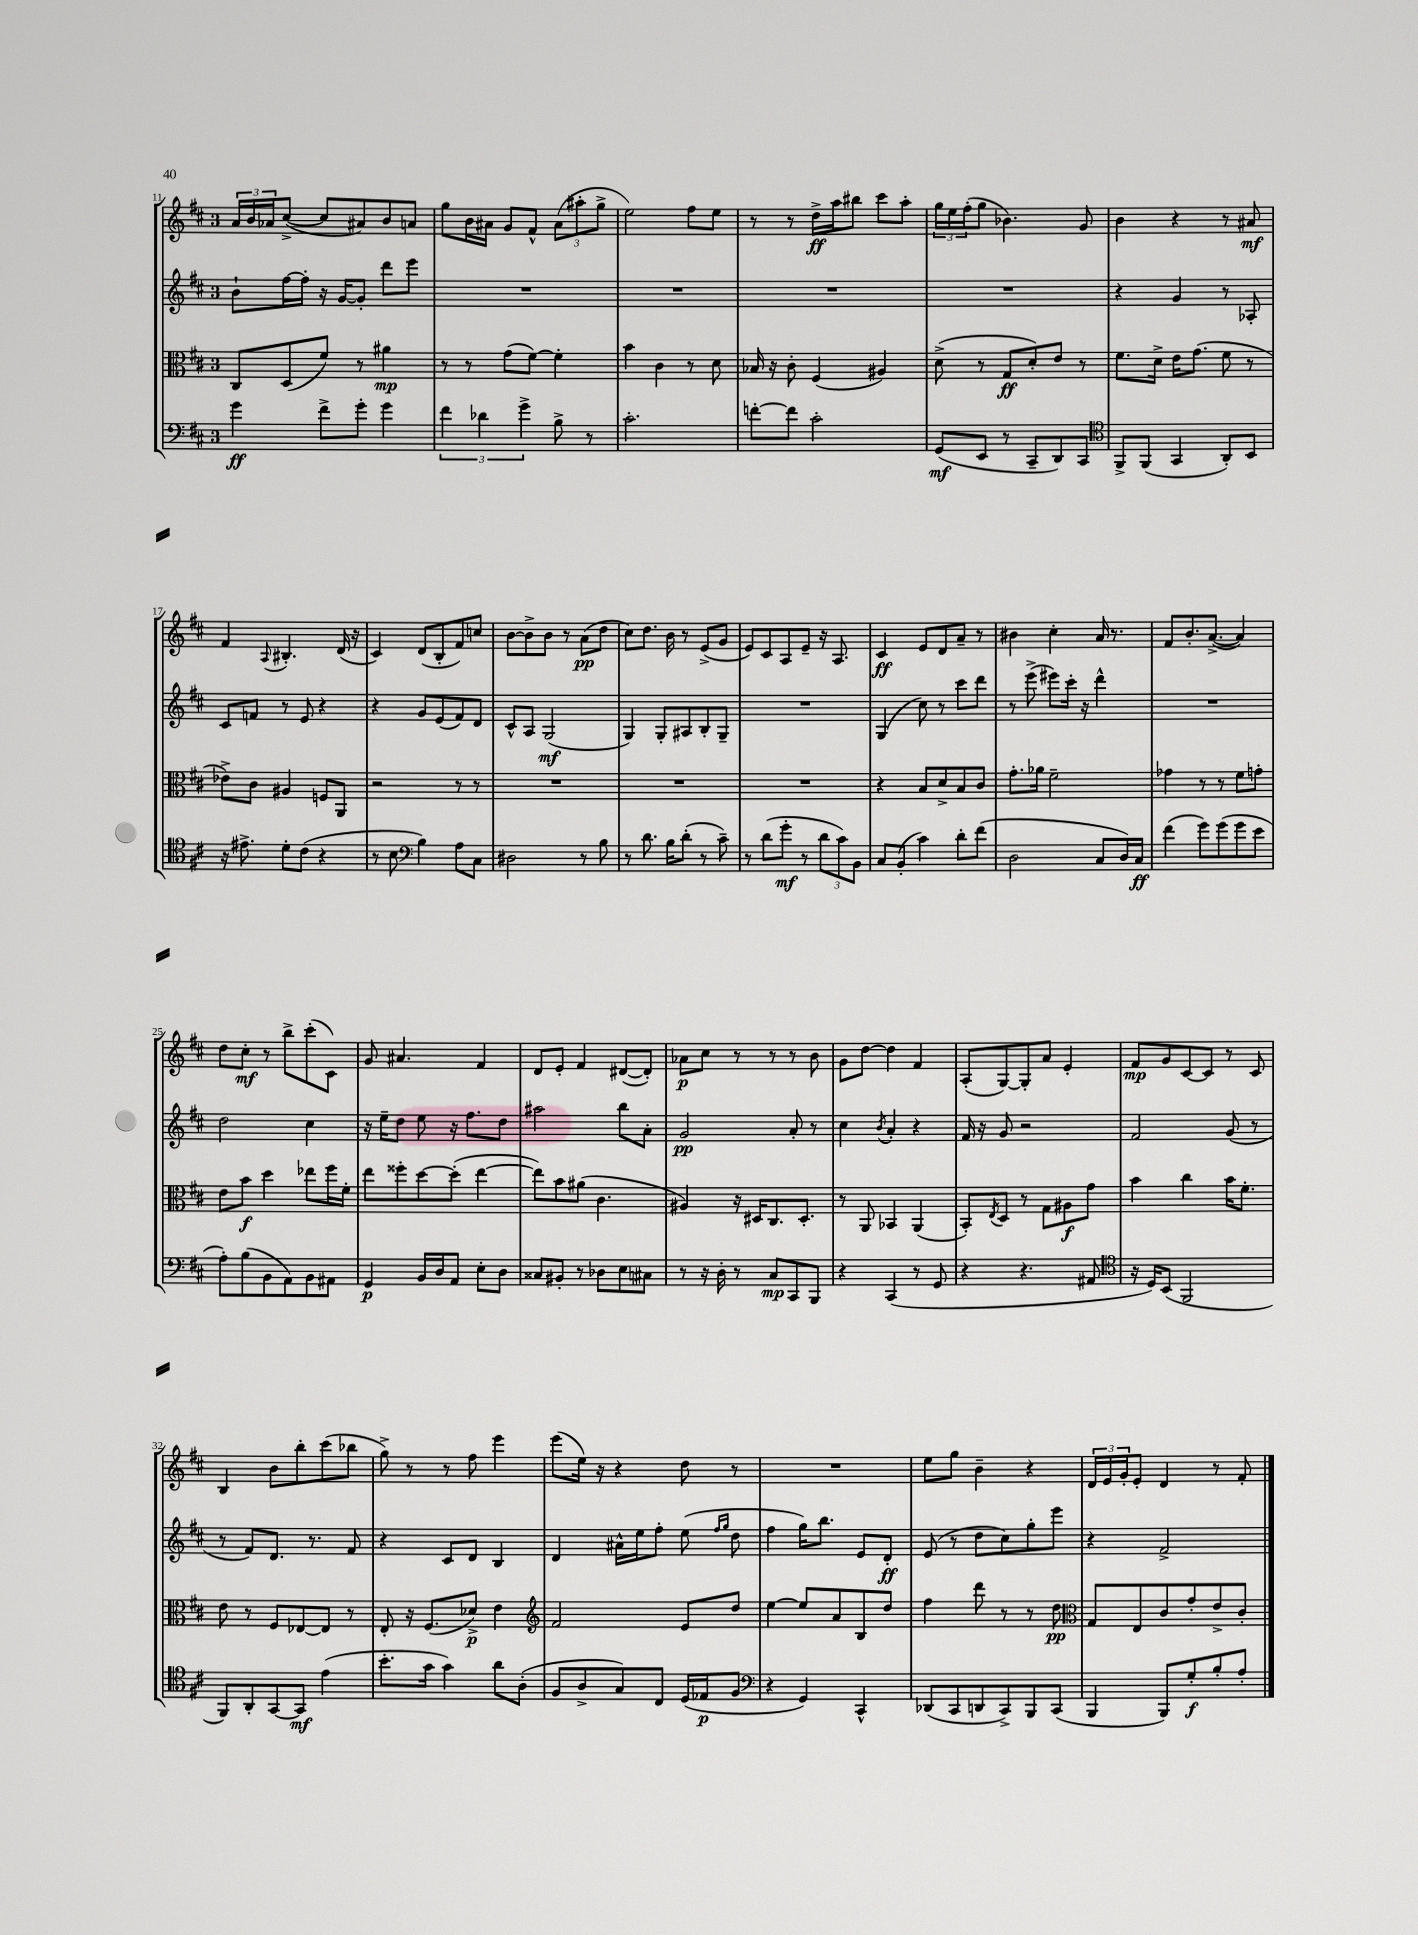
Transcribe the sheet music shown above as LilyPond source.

<<
\new StaffGroup <<
\new Staff = "s0" {
    \clef treble \key d \major \once \override Staff.TimeSignature.style = #'single-digit \time 3/4
    \tuplet 3/2 { a'16 b'16 aes'16 } cis''8~->( cis''8 ais'8) b'8 a'8 |
    g''8 b'16 ais'16 g'8 fis'8-^ \tuplet 3/2 { ais'8( ais''8-. g''8-> } |
    e''2) fis''8 e''8 |
    r8 r8 d''16->\ff a''16 bis''8 cis'''8 a''8-. |
    \tuplet 3/2 { g''16 e''16 fis''16-.( } g''8 bes'4.) g'8 |
    b'4 r4 r8 ais'8\mf |
    fis'4 \appoggiatura { a8 } bis4.-. d'16( r16 |
    cis'4) d'8( b8-. fis'8) c''8 |
    b'8~ b'8-> b'8 r8 a'8\pp( d''8 |
    cis''8) d''8. b'16 r8 e'8->( g'8 |
    e'8) cis'8 a8 e'8-- r16 a8. |
    cis'4\ff e'8 d'8 a'8-- r8 |
    bis'4 cis''4-. a'16 r8. |
    fis'8 b'8.-. a'8.~->( a'4) |
    d''8 cis''8-.\mf r8 b''8-> cis'''8-.( cis'8) |
    g'8 ais'4. fis'4 |
    d'8 e'8-. fis'4 dis'8~( dis'8-.) |
    aes'8\p cis''8 r8 r8 r8 b'8 |
    g'8 d''8~ d''4 fis'4 |
    a8-.( g8~) g8-. a'8 e'4-. |
    fis'8\mp g'8 cis'8~ cis'8 r8 cis'8 |
    b4 b'8 b''8-. cis'''8( bes''8 |
    g''8->) r8 r8 fis''8 e'''4 |
    e'''8( e''16) r16 r4 d''8 r8 |
    R2. |
    e''8 g''8 b'4-- r4 |
    \tuplet 3/2 { d'16 e'16 g'16-. } e'8-. d'4 r8 fis'8-. \bar "|." |
}
\new Staff = "s1" {
    \clef treble \key d \major \once \override Staff.TimeSignature.style = #'single-digit \time 3/4
    b'8-! fis''16~ fis''16-. r16 g'16~ g'8-. d'''8 e'''8 |
    R2. |
    R2. |
    R2. |
    R2. |
    r4 g'4 r8 aes8-. |
    cis'8 f'8 r8 e'8 r4 |
    r4 g'8 e'8( fis'8) d'8 |
    cis'8-^ a8 g2\mf( |
    g4) g8-. ais8 b8-. g8-- |
    R2. |
    g4( cis''8) r8 cis'''8 d'''8 |
    r8 e'''8->( eis'''8) cis'''16-. r16 d'''4-^ |
    R2. |
    d''2 cis''4 |
    r16 e''16-- d''8 e''8 r16 fis''8. d''8 |
    ais''2 b''8 a'8-. |
    g'2\pp a'8-. r8 |
    cis''4 \acciaccatura { b'8 } a'4-. r4 |
    fis'16 r16 g'8 r2 |
    fis'2 g'8( r8 |
    r8 fis'8) d'8. r8. fis'8 |
    r4 cis'8 d'8 b4 |
    d'4 ais'16-^ e''16 fis''8-. e''8( \grace { fis''16 g''16 } d''8 |
    fis''4 g''16) b''8. e'8 d'8-.\ff |
    e'8( r8 d''8 cis''8) g''8-. e'''8 |
    r4 fis'2-> \bar "|." |
}
\new Staff = "s2" {
    \clef alto \key d \major \once \override Staff.TimeSignature.style = #'single-digit \time 3/4
    cis8 d8( fis'8) r8 ais'4\mp |
    r8 r8 g'8( fis'8~) fis'4-. |
    b'4 cis'4 r8 d'8 |
    bes16 r16 cis'8-. fis4( ais4) |
    d'8->( r8 g8\ff d'8-.) e'8 r8 |
    fis'8. d'16-> e'16 g'8.( fis'8 r8 |
    ees'8->) cis'8 ais4 f8 a,8 |
    r2 r8 r8 |
    R2. |
    R2. |
    R2. |
    r4 b8 d'8-> b8 cis'8 |
    g'8.-. aes'16 fis'2-- |
    ges'4 r8 r8 fis'8 g'8-. |
    e'8 b'8\f d''4 ees''8 fis''16 fis'16-. |
    e''8 fisis''8-. d''8~ d''8-.( e''4~ |
    e''8) b'8 ais'8( cis'4. |
    ais4) r16 dis16 cis8. dis8.-. |
    r8 a,8 bes,4 a,4( |
    b,8-.) \acciaccatura { e8 } d8 r8 g8 ais8\f g'8 |
    b'4 cis''4 b'16 fis'8.-. |
    e'8 r8 fis8 ees8~ ees8 r8 |
    e8-. r16 fis8.( des'8->\p) e'4 |
    \clef treble fis'2 e'8 d''8 |
    e''4~ e''8 a'8 b8 d''8 |
    fis''4 d'''8 r8 r8 d''8\pp |
    \clef alto g8 e8 cis'8 g'8-. e'8-> cis'8-. \bar "|." |
}
\new Staff = "s3" {
    \clef bass \key d \major \once \override Staff.TimeSignature.style = #'single-digit \time 3/4
    g'4\ff fis'8-> g'8-. g'4 |
    \tuplet 3/2 { fis'4 des'4 g'4-> } b8-> r8 |
    cis'2.-. |
    f'8~-. f'8 cis'2-. |
    g,8\mf( e,8 r8 cis,8-- d,8) cis,8 |
    \clef tenor fis,8-> fis,8( g,4 a,8-.) b,8 |
    r16 eis'8.-> d'8-. cis'8( r4 |
    r8 b8 \clef bass b4) a8 cis8 |
    dis2 r8 b8 |
    r8 d'8. b16 d'8-.( r8 cis'8--) |
    r8 d'8( g'8-.\mf r8 \tuplet 3/2 { d'8 cis'8) b,8 } |
    cis8 b,8-.( cis'4) d'8-. fis'8( |
    d2 cis8 d16) cis16\ff |
    fis'4( g'8) g'8( g'8 e'8 |
    a8-.) b8( b,8 a,8) b,8 ais,8 |
    g,4\p b,16 d16 a,8 e8-. d8 |
    cisis8 bis,8-. r8 des8 e8 cis8 |
    r8 r16 d16-. r8 cis8\mp cis,8 b,,8 |
    r4 cis,4( r8 g,8 |
    r4 r4. ais,8 |
    \clef tenor r16 d16) b,8( fis,2 |
    fis,8) a,8-. g,8~ g,8\mf e'4( |
    b'8.-. g'16 g'4) a'8 a8-.( |
    fis8 a8-> g8) cis8 d16( ees16\p fis8 |
    \clef bass r4 g,4) cis,4-^ |
    des,8( cis,8 d,8 cis,8->) b,,8 cis,8( |
    b,,4 b,,8) g8-.\f b8-. a8-. \bar "|." |
}
>>
>>
\layout { \context { \Score currentBarNumber = #11 } }
